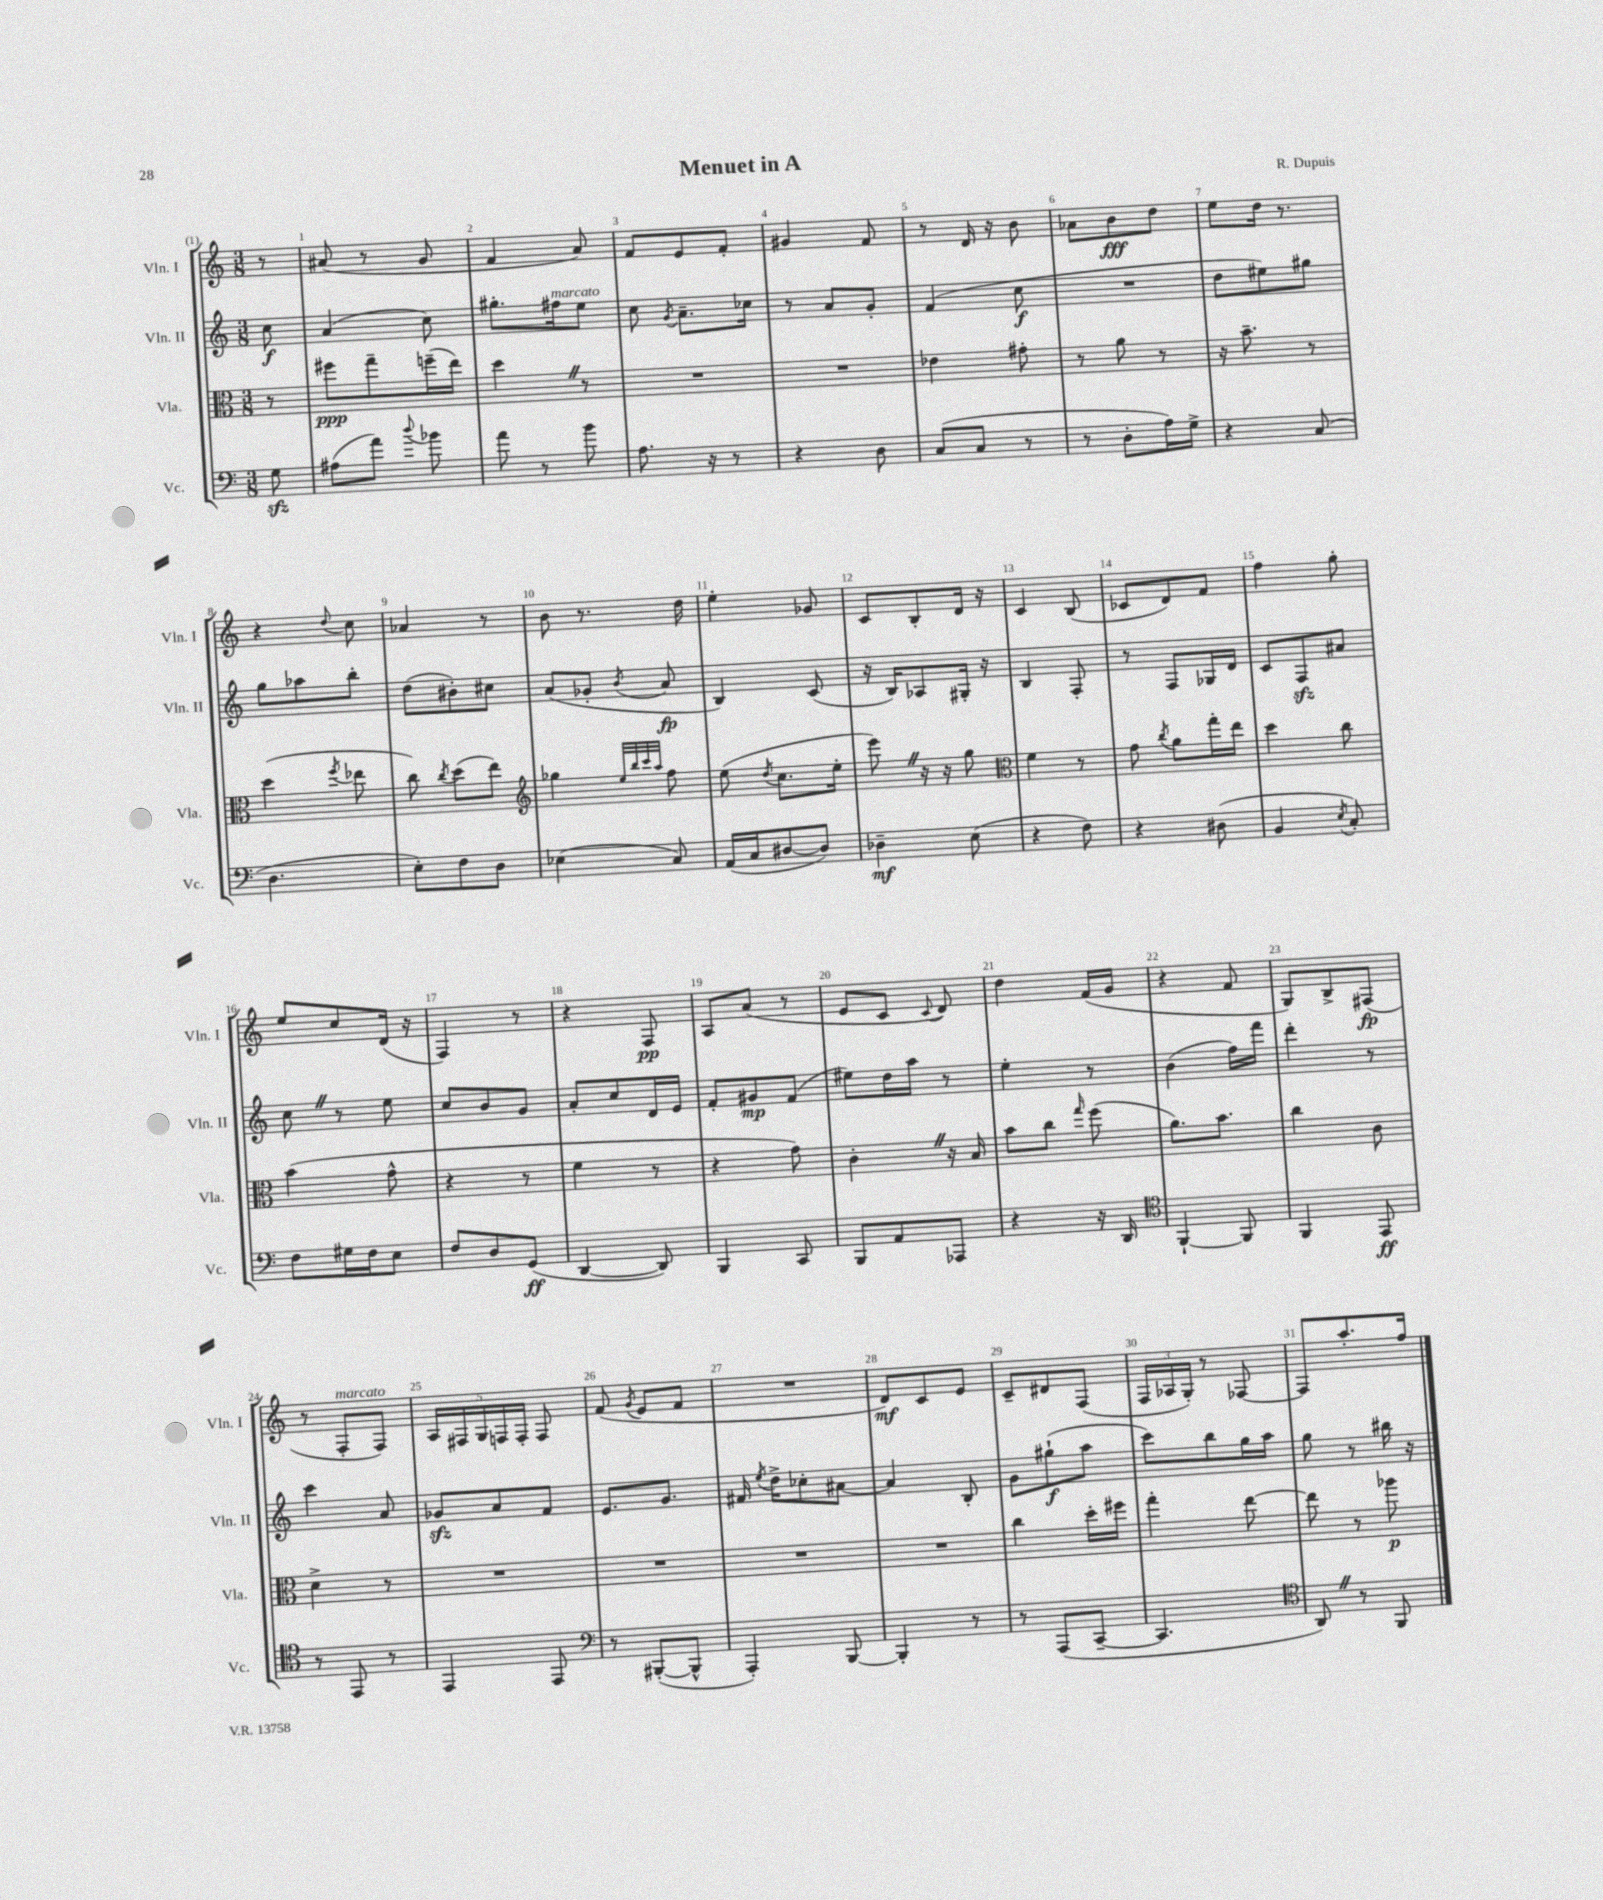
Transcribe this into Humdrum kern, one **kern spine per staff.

**kern	**kern	**kern	**kern
*staff4	*staff3	*staff2	*staff1
*clefF4	*clefC3	*clefG2	*clefG2
*k[]	*k[]	*k[]	*k[]
*M3/8	*M3/8	*M3/8	*M3/8
8G	8r	8cc	8r
=	=	=	=
(8A#	8ff#	(4a	(8a#
8a)	8gg~	.	8r
8qqdd	.	.	.
8b-	(16ff~	8cc)	8g
.	16ee)	.	.
=	=	=	=
8a	4dd	8.gg#'	4f
8r	.	.	.
.	.	16ff#	.
8b	8r	8ee	8a)
=	=	=	=
8.A	4.r	8cc	8f
.	.	8qg	.
.	.	8.a~	8e
16r	.	.	.
8r	.	.	8f'
.	.	16cc-	.
=	=	=	=
4r	4.r	8r	4g#
.	.	8a	.
8D	.	8g'	8f
=	=	=	=
(8C	4e-	(4f	8r
8C	.	.	16d
.	.	.	16r
8r	8g#'	8cc	8b
=	=	=	=
8r	8r	4.r	8a-
8D'	8a	.	8b
16A)	8r	.	8dd
16G^	.	.	.
=	=	=	=
4r	16r	8dd	8ee
.	8.b~	.	.
.	.	8ee#)	16dd
.	.	.	8.r
(8C	8r	8gg#	.
=	=	=	=
4.D	(4dd	8gg	4r
.	.	8aa-	.
.	8qff	.	8qqdd
.	8ee-	8bb'	8cc
=	=	=	=
8E')	8cc)	(8dd	4a-
.	8qcc	.	.
8F	(8dd	8b#')	.
8D	8ee)	8cc#	8r
=	=	=	=
*	*clefG2	*	*
(4E-	4gg-	(8a	8b
.	.	8g-'	8.r
.	32qqee	.	.
.	32qqbb	.	.
.	32qqccc	.	.
.	32qqaa	8qb	.
8C)	8ff	8a	.
.	.	.	16dd
=	=	=	=
(16AA	(8ee	4B)	4ee'
16C	.	.	.
.	8qdd	.	.
[8D#	8.cc	.	.
8D#])	.	(8c	8g-
.	16ee'	.	.
=	=	=	=
4D-~	8eee)	16r	8c
.	.	16B)	.
.	16r	8A-	8B'
.	16r	.	.
(8E	8gg	16G#'	16d
.	.	16r	16r
=	=	=	=
*	*clefC3	*	*
4r	4f	4B	4c
8F)	8r	8F'	(8B
=	=	=	=
4r	8g	8r	8c-
.	8qcc	.	.
.	8a	8F	8d)
(8D#	16gg'	16G-	8f
.	16ee	16d	.
=	=	=	=
4BB	4dd	8c	4ff
.	.	8F	.
8qE	.	.	.
8C')	8cc	8a#	8gg'
=	=	=	=
8F	(4b	8cc	8ee
16G#	.	8r	8cc
16F	.	.	.
8E	8g^^	8ee	(16d
.	.	.	16r
=	=	=	=
8F	4r	8cc	4F)
8D	.	8b	.
(8GG	8r	8g	8r
=	=	=	=
[4DD	4f	8a'	4r
.	.	8cc	.
8DD])	8r	16d	8F
.	.	16e	.
=	=	=	=
4BBB	4r	8f'	8A
.	.	8g#	(8a
8CC	8g)	(8f	8r
=	=	=	=
8BBB	4c'	8ee#)	8e
8AA	.	16dd	8c
.	.	16aa	.
.	.	.	8qqc
8AAA-	16r	8r	8d)
.	16B	.	.
=	=	=	=
4r	8b	4ee'	4dd
.	8cc	.	.
.	16qqgg	.	.
16r	(8ff	8r	(16f
16DD	.	.	16g
=	=	=	=
*clefC4	*	*	*
[4FF`	8.a)	(4b	4r
.	8.b	.	.
8FF]	.	16ff)	8f
.	.	16fff	.
=	=	=	=
4FF	4cc	4ddd'	8G)
.	.	.	8B^
8EE	8c	8r	(8F#
=	=	=	=
8r	4d^	4ccc	8r
8EE	.	.	8F'
8r	8r	8a	8F)
=	=	=	=
4EE	4.r	8g-	20A
.	.	.	20F#
.	.	.	20G
.	.	8a	.
.	.	.	20F
.	.	.	20F'
8EE	.	8f	8F
=	=	=	=
*clefF4	*	*	*
8r	4.r	8.e	(8f
.	.	.	8qg
([8BBB#'	.	.	8e
.	.	8.g	.
8BBB#^^]	.	.	8f
=	=	=	=
4AAA')	4.r	16f#	4.r
.	.	8qee	.
.	.	16dd^	.
.	.	8cc-'	.
[8BBB	.	[8a#	.
=	=	=	=
4BBB']	4.r	4a#]	8d)
.	.	.	8c
8r	.	8B'	8e
=	=	=	=
8r	4cc	8g	8c~
(8AAA	.	(8gg#`	8d#
[8CC~	16dd'	8aa	(8F
.	16ff#	.	.
=	=	=	=
4.CC]	4gg'	8ccc)	24F
.	.	.	24A-
.	.	.	24G')
.	.	8bb	8r
.	[8ee	16gg	[8F-
.	.	16aa	.
=	=	=	=
*clefC4	*	*	*
8AA)	8ee]	8gg	8F-]
8r	8r	8r	8.aa'
8FF	8aa-	16bb#	.
.	.	16r	16ff
==	==	==	==
*-	*-	*-	*-
